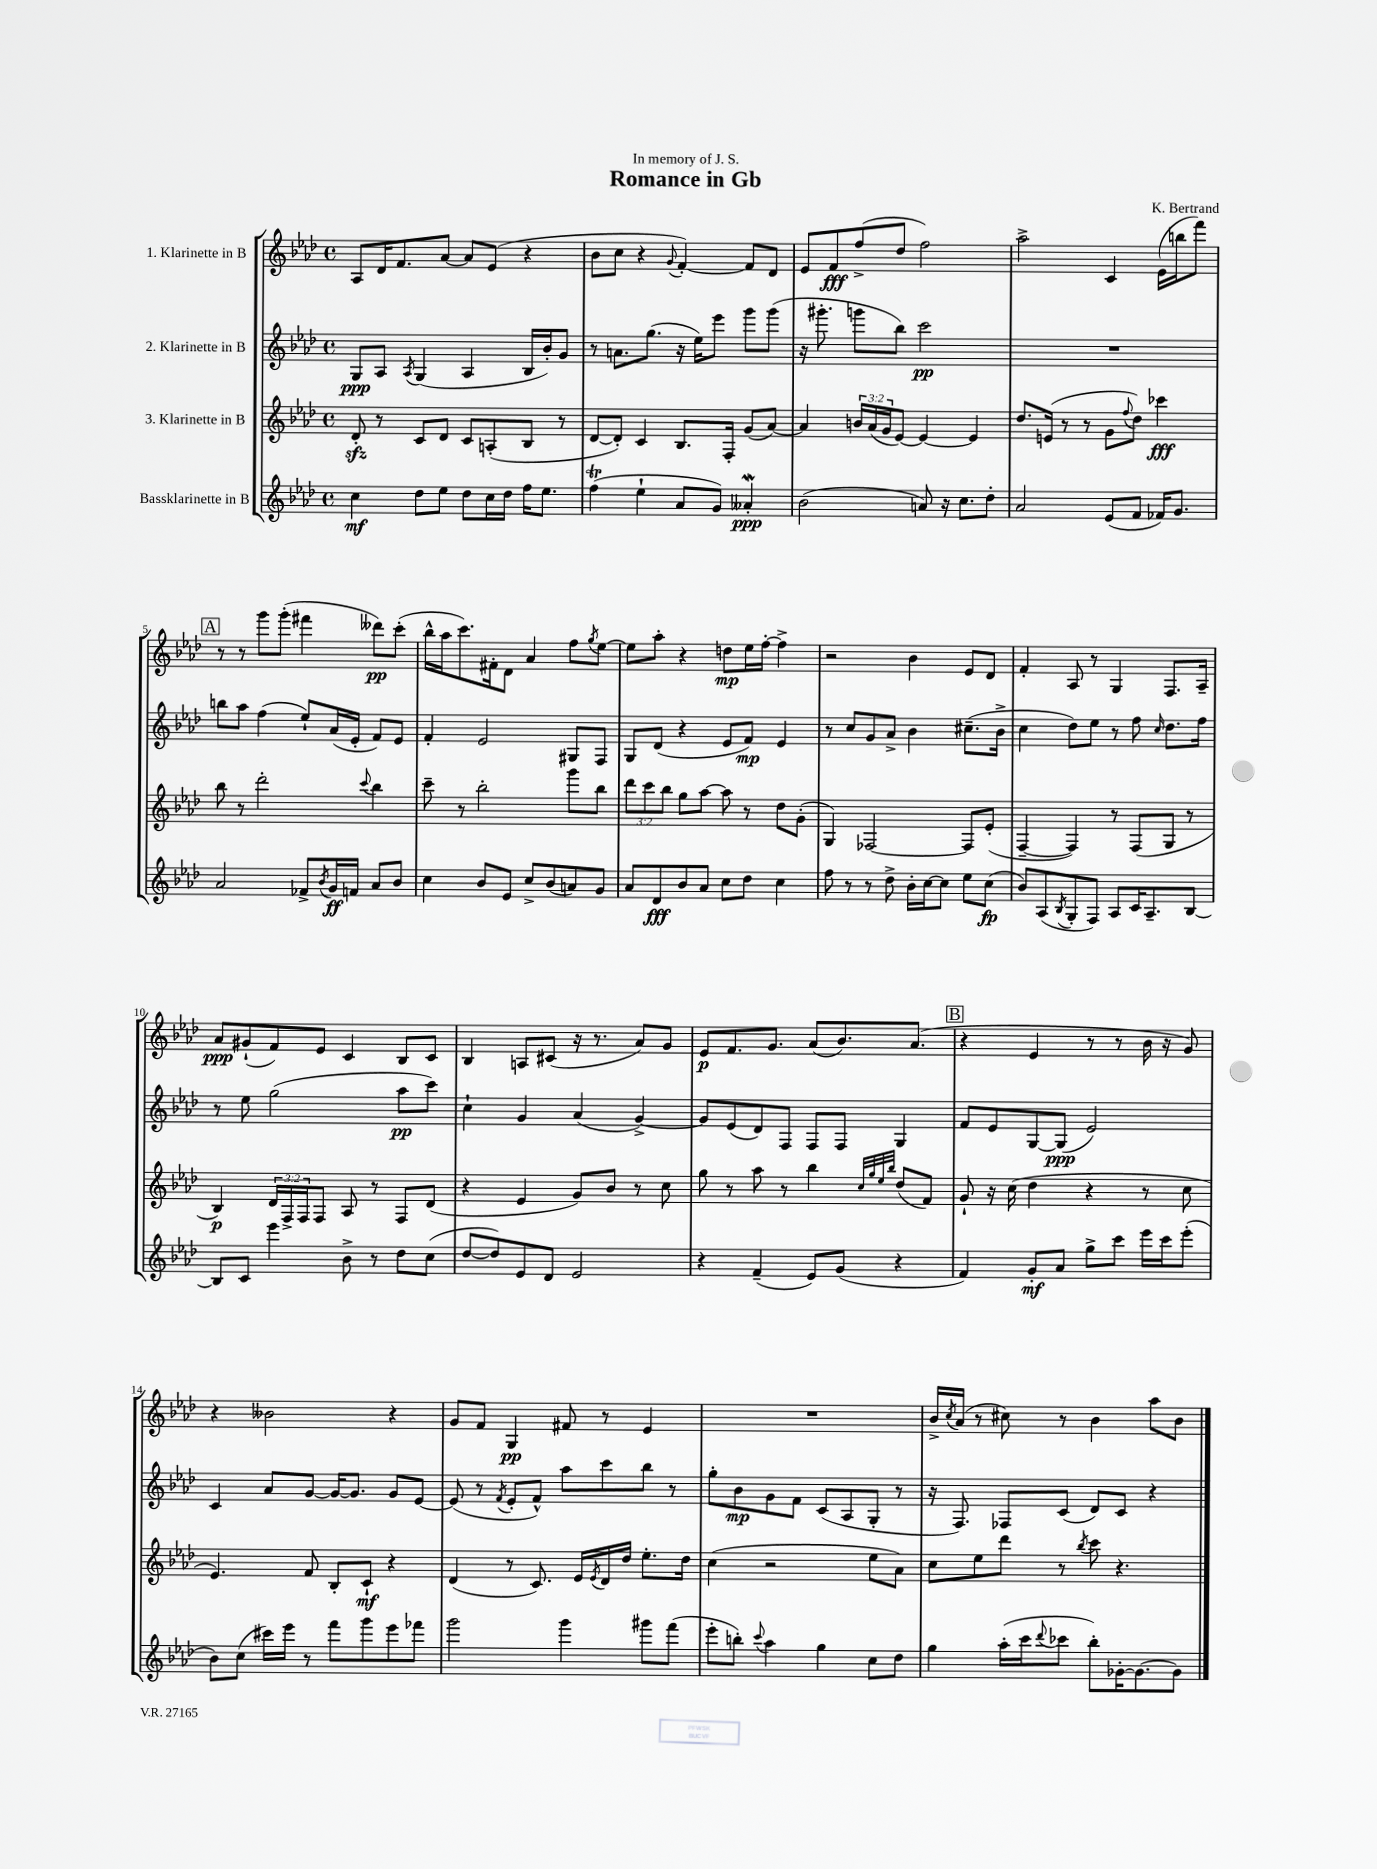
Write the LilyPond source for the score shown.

\header { title = "Romance in Gb" composer = "K. Bertrand" dedication = "In memory of J. S." }
<<
\new StaffGroup <<
\new Staff = "s0" \with { instrumentName = "1. Klarinette in B" } {
    \clef treble \key aes \major \defaultTimeSignature \time 4/4
    aes8 des'16 f'8. aes'8~ aes'8 ees'8( r4 |
    bes'8 c''8 r4 \appoggiatura { g'8 } f'4~-.) f'8 des'8 |
    ees'8 f'8\fff f''8->( des''8 f''2) |
    aes''2-> c'4 ees'16( b''16 f'''8) |
    \mark \markup { \box "A" } r8 r8 g'''8 g'''8-.( fis'''4 deses'''8\pp) c'''8-.( |
    bes''16-^ aes''16 c'''8.) fis'16-. des'8 aes'4 f''8 \acciaccatura { g''8 } ees''8~ |
    ees''8 aes''8-. r4 d''8\mp ees''16 f''16~-. f''4-> |
    r2 bes'4 ees'8 des'8 |
    f'4-. aes8 r8 g4 f8. aes16-- |
    aes'8\ppp gis'8-!( f'8) ees'8 c'4 bes8 c'8 |
    bes4 a8 cis'8( r16 r8. aes'8) g'8 |
    ees'8\p f'8. g'8. aes'8( bes'8.) aes'8.( |
    \mark \markup { \box "B" } r4 ees'4 r8 r8 bes'16 r16 g'8) |
    r4 beses'2 r4 |
    g'8 f'8 g4\pp fis'8 r8 ees'4 |
    R1 |
    bes'16-> \acciaccatura { c''8 } aes'16( r8 cis''8) r8 bes'4 aes''8 bes'8 \bar "|." |
}
\new Staff = "s1" \with { instrumentName = "2. Klarinette in B" } {
    \clef treble \key aes \major \defaultTimeSignature \time 4/4
    g8\ppp aes8 \acciaccatura { aes8 } g4( aes4 bes16 bes'16-.) g'8 |
    r8 a'8. g''8.( r16 ees''16) ees'''8 g'''8 g'''8( |
    r16 gis'''8.-. g'''8 bes''8) c'''2\pp |
    R1 |
    \mark \markup { \box "A" } b''8 aes''8 f''4( ees''8-!) aes'16( ees'16-. f'8) ees'8 |
    f'4-. ees'2 gis8 f8 |
    g8 des'8( r4 ees'8 f'8\mp) ees'4 |
    r8 c''8 g'8 aes'8-> bes'4 cis''8.--( bes'16-> |
    c''4 des''8) ees''8 r8 f''8 \grace { c''16 } des''8. f''16 |
    r8 ees''8 g''2( aes''8\pp c'''8) |
    c''4-! g'4 aes'4( g'4~->) |
    g'8 ees'8( des'8) f8 f8 f8 g4 |
    \mark \markup { \box "B" } f'8 ees'8 g8~ g8\ppp( ees'2) |
    c'4 aes'8 g'8~ g'16~ g'8. g'8 ees'8~ |
    ees'8( r8 \acciaccatura { f'8 } ees'8-. f'8-^) aes''8 c'''8 bes''8 r8 |
    g''8-. bes'8\mp g'8 f'8 c'8( aes8 g8-. r8 |
    r16 f8.) fes8 c'8( des'8) c'8 r4 \bar "|." |
}
\new Staff = "s2" \with { instrumentName = "3. Klarinette in B" } {
    \clef treble \key aes \major \defaultTimeSignature \time 4/4 \override Staff.TupletNumber.text = #tuplet-number::calc-fraction-text
    des'8-.\sfz r8 c'8 des'8 c'8 a8-.( bes8 r8 |
    des'8~ des'8-.) c'4 bes8. f16-. g'8( aes'8~) |
    aes'4 \tuplet 3/2 { b'16 aes'16( g'16 } ees'8~) ees'4~ ees'4 |
    des''8. e'16( r8 r8 g'8 \appoggiatura { f''8 } des''8) ces'''4\fff |
    \mark \markup { \box "A" } bes''8 r8 des'''2-. \appoggiatura { c'''8 } bes''4 |
    c'''8-- r8 bes''2-. g'''8 bes''8 |
    \tuplet 3/2 { des'''8 c'''8 bes''8 } g''8 aes''8~ aes''8 r8 des''8 g'8-.( |
    g4) fes2~ fes8 ees'8-.( |
    f4~-- f4) r8 f8( g8 r8 |
    bes4\p) \tuplet 3/2 { des'16 f16-> f16 } f8 aes8 r8 f8 des'8( |
    r4 ees'4 g'8) bes'8 r8 c''8 |
    g''8 r8 aes''8 r8 bes''4 \grace { c''32 g''32 ees''32 bes''32 } des''8( f'8) |
    \mark \markup { \box "B" } g'8-! r16 c''16( des''4 r4 r8 c''8 |
    ees'4.) f'8 bes8-. c'8-!\mf r4 |
    des'4( r8 c'8.) ees'16 \acciaccatura { ees'8 } des'16 des''16 ees''8.-. des''16 |
    c''4( r2 ees''8 aes'8) |
    c''8 ees''8 des'''8 r8 \acciaccatura { bes''8 } c'''8 r4. \bar "|." |
}
\new Staff = "s3" \with { instrumentName = "Bassklarinette in B" } {
    \clef treble \key aes \major \defaultTimeSignature \time 4/4
    c''4\mf des''8 ees''8 des''8 c''16 des''16 f''16 ees''8. |
    f''4\trill( ees''4-! aes'8 g'8) aeses'4-.\mordent\ppp |
    bes'2( a'8) r16 c''8. des''8-. |
    aes'2 ees'8( f'8 fes'16) g'8. |
    \mark \markup { \box "A" } aes'2 fes'8-> \acciaccatura { bes'8 } g'16\ff f'16 aes'8 bes'8 |
    c''4 bes'8 ees'8 c''8-> bes'8( a'8) g'8 |
    aes'8 des'8\fff bes'8 aes'8 c''8 des''8 c''4 |
    f''8 r8 r8 des''8-> bes'16-. c''16~ c''8 ees''8 c''8\fp( |
    bes'8) aes8( \acciaccatura { bes8 } g8-. f8) aes8 c'16 aes8.-- bes8~ |
    bes8 c'8 ees'''4 bes'8-> r8 des''8 c''8( |
    des''8~ des''8) ees'8 des'8 ees'2 |
    r4 f'4--( ees'8) g'8( r4 |
    \mark \markup { \box "B" } f'4) g'8-.\mf aes'8 g''8-> c'''8 ees'''16 c'''16 ees'''8-.( |
    bes'8) c''8( cis'''16) ees'''16 r8 f'''8 g'''8 ees'''8 fes'''8 |
    g'''2 g'''4 gis'''8 f'''8( |
    ees'''8-. b''8-.) \appoggiatura { c'''8 } aes''4 g''4 c''8 des''8 |
    g''4 aes''16-.( c'''16 \appoggiatura { des'''8 } ces'''8 bes''8-.) ges'16~-. ges'8.~ ges'8 \bar "|." |
}
>>
>>
